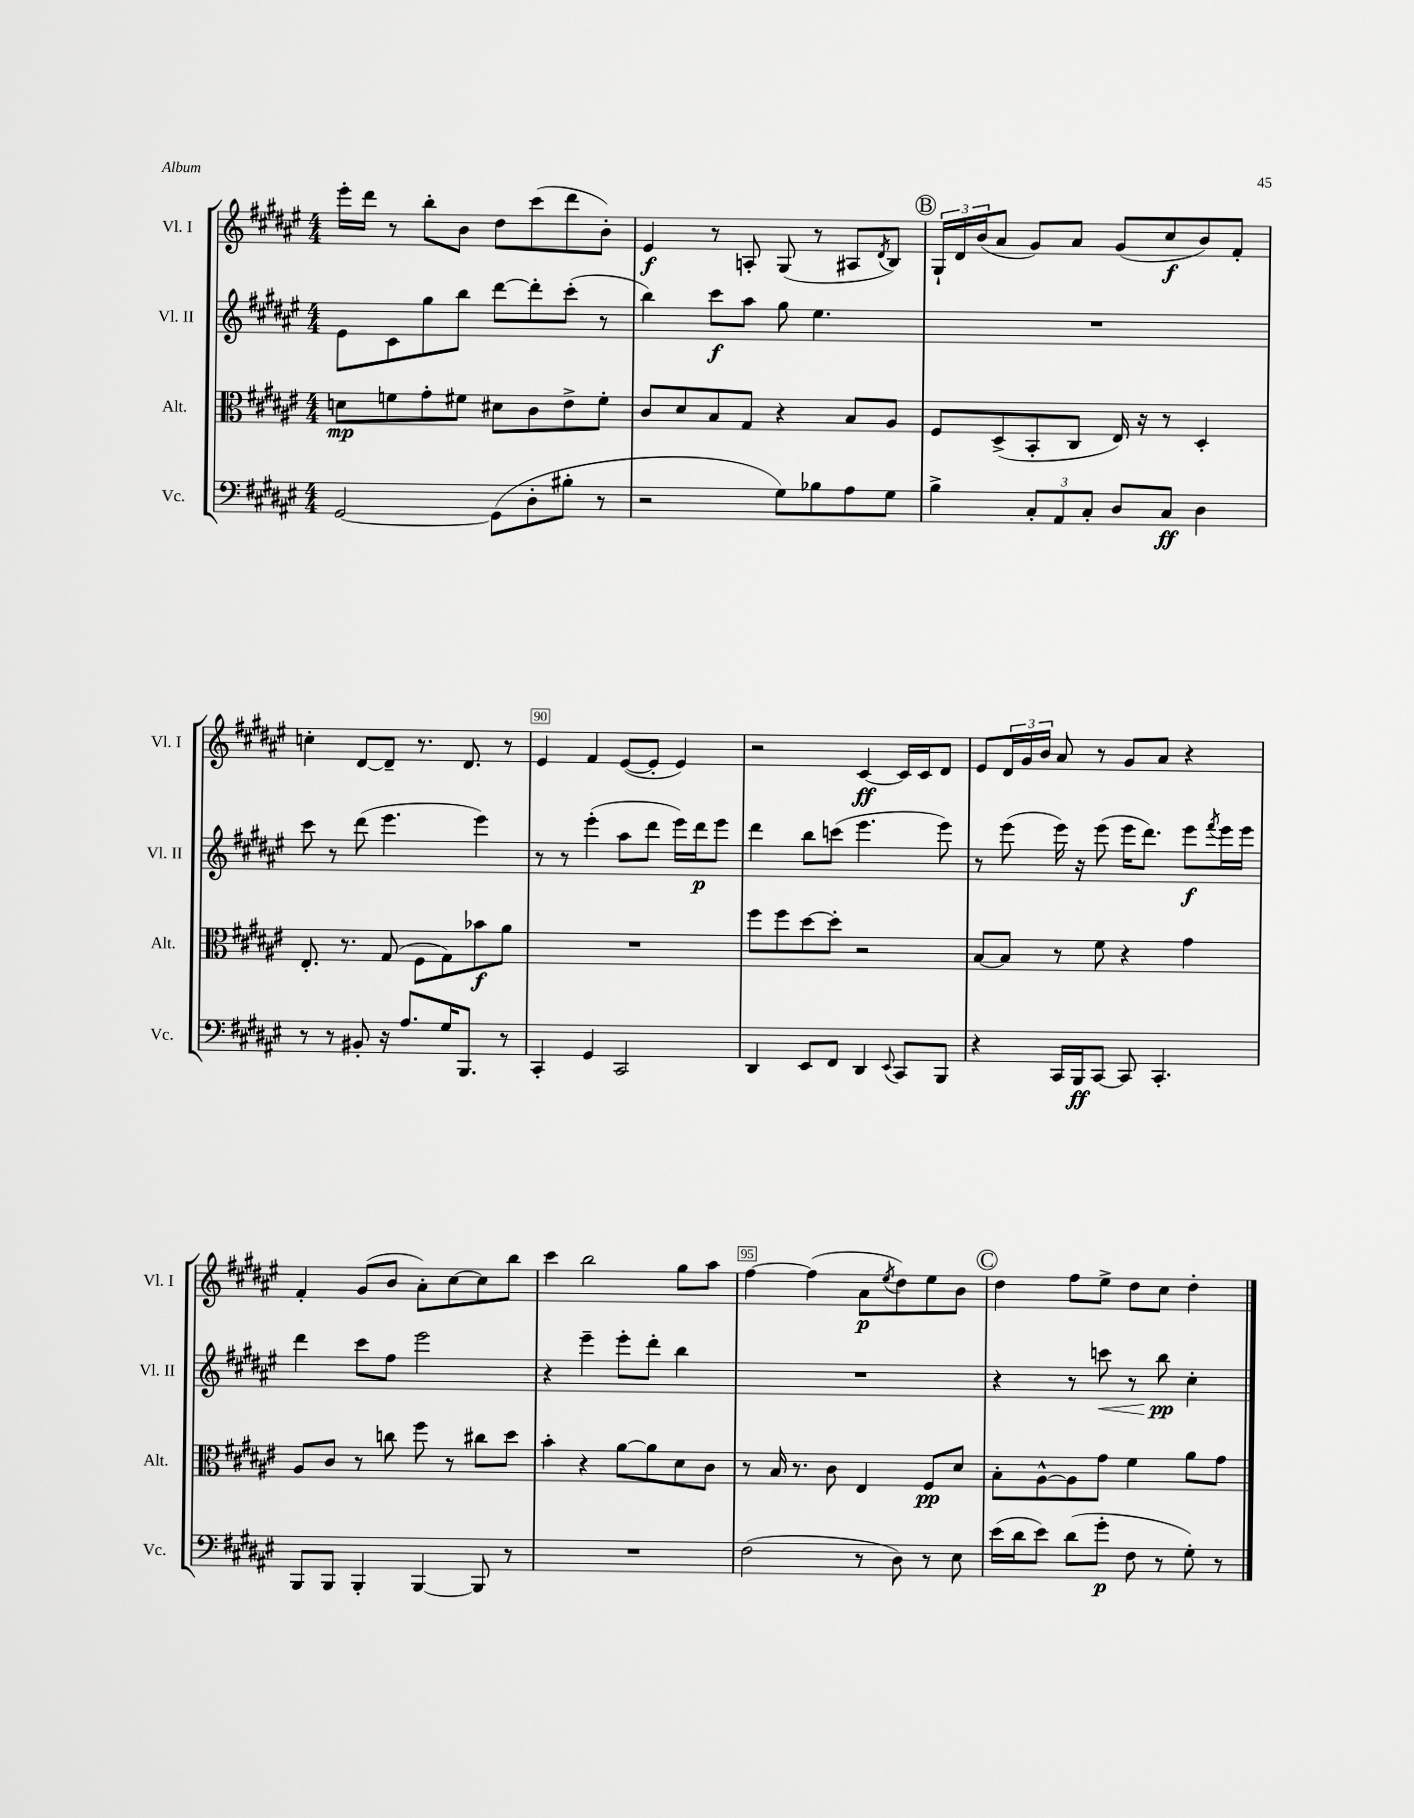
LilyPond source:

<<
\new StaffGroup <<
\new Staff = "s0" \with { instrumentName = "Vl. I" shortInstrumentName = "Vl. I" } {
    \clef treble \key fis \major \numericTimeSignature \time 4/4
    eis'''16-. dis'''16 r8 b''8-. b'8 dis''8 cis'''8( dis'''8 b'8-.) |
    eis'4\f r8 a8-. gis8( r8 ais8 \acciaccatura { dis'8 } b8) |
    \mark \markup { \circle "B" } \tuplet 3/2 { gis16-! dis'16 b'16( } ais'8 gis'8) ais'8 gis'8( cis''8\f b'8) fis'8-. |
    c''4-. dis'8~ dis'8-- r8. dis'8. r8 |
    eis'4 fis'4 eis'8~( eis'8-. eis'4) |
    r2 cis'4~\ff cis'16 cis'16 dis'8 |
    eis'8 \tuplet 3/2 { dis'16 gis'16 b'16 } ais'8 r8 gis'8 ais'8 r4 |
    fis'4-. gis'8( b'8 ais'8-.) cis''8~ cis''8 b''8 |
    cis'''4 b''2 gis''8 ais''8 |
    fis''4~ fis''4( ais'8\p \acciaccatura { eis''8 } dis''8) eis''8 b'8 |
    \mark \markup { \circle "C" } dis''4 fis''8 eis''8-> dis''8 cis''8 dis''4-. \bar "|." |
}
\new Staff = "s1" \with { instrumentName = "Vl. II" shortInstrumentName = "Vl. II" } {
    \clef treble \key fis \major \numericTimeSignature \time 4/4
    eis'8 cis'8 gis''8 b''8 dis'''8~ dis'''8-. cis'''8-.( r8 |
    b''4) cis'''8\f ais''8 gis''8 eis''4. |
    \mark \markup { \circle "B" } R1 |
    cis'''8 r8 dis'''8( eis'''4. eis'''4) |
    r8 r8 eis'''4-.( ais''8 dis'''8 eis'''16) dis'''16\p eis'''8 |
    dis'''4 b''8 c'''8( eis'''4. eis'''8) |
    r8 eis'''8( eis'''16) r16 eis'''8( eis'''16 dis'''8.) eis'''8\f \acciaccatura { fis'''8 } eis'''16 eis'''16 |
    dis'''4 cis'''8 fis''8 eis'''2 |
    r4 eis'''4-- eis'''8-. dis'''8-. b''4 |
    R1 |
    \mark \markup { \circle "C" } r4 r8 c'''8\< r8 b''8\pp\! cis''4-. \bar "|." |
}
\new Staff = "s2" \with { instrumentName = "Alt." shortInstrumentName = "Alt." } {
    \clef alto \key fis \major \numericTimeSignature \time 4/4
    d'8\mp f'8 gis'8-. fis'8 dis'8 cis'8 eis'8-> fis'8-. |
    cis'8 dis'8 b8 gis8 r4 b8 ais8 |
    \mark \markup { \circle "B" } fis8 dis8->( b,8-. cis8 eis16) r16 r8 dis4-. |
    eis8.-. r8. gis8( fis8 gis8) bes'8\f ais'8 |
    R1 |
    fis''8 fis''8 dis''8~ dis''8-. r2 |
    b8~ b8 r8 fis'8 r4 gis'4 |
    ais8 cis'8 r8 c''8 fis''8 r8 cis''8 dis''8 |
    b'4-. r4 ais'8~ ais'8 dis'8 cis'8 |
    r8 b16 r8. cis'8 eis4 fis8\pp dis'8 |
    \mark \markup { \circle "C" } b8-. ais8~-^ ais8 gis'8 fis'4 ais'8 gis'8 \bar "|." |
}
\new Staff = "s3" \with { instrumentName = "Vc." shortInstrumentName = "Vc." } {
    \clef bass \key fis \major \numericTimeSignature \time 4/4
    gis,2~ gis,8( dis8-. bis8-. r8 |
    r2 gis8) bes8 ais8 gis8 |
    \mark \markup { \circle "B" } b4-> \tuplet 3/2 { cis8-. ais,8 cis8-. } dis8 cis8\ff dis4 |
    r8 r8 bis,8-. r16 ais8. gis16 b,,8. r8 |
    cis,4-. gis,4 cis,2 |
    dis,4 eis,8 fis,8 dis,4 \appoggiatura { eis,8 } cis,8 b,,8 |
    r4 cis,16 b,,16\ff cis,8~ cis,8 cis,4.-. |
    b,,8 b,,8 b,,4-. b,,4~ b,,8 r8 |
    R1 |
    fis2( r8 dis8) r8 eis8 |
    \mark \markup { \circle "C" } eis'16( dis'16 eis'8) dis'8( gis'8-.\p fis8 r8 gis8-.) r8 \bar "|." |
}
>>
>>
\layout { \context { \Score currentBarNumber = #86 \override BarNumber.break-visibility = ##(#f #t #t) barNumberVisibility = #(every-nth-bar-number-visible 5) \override BarNumber.stencil = #(make-stencil-boxer 0.1 0.3 ly:text-interface::print) } }
